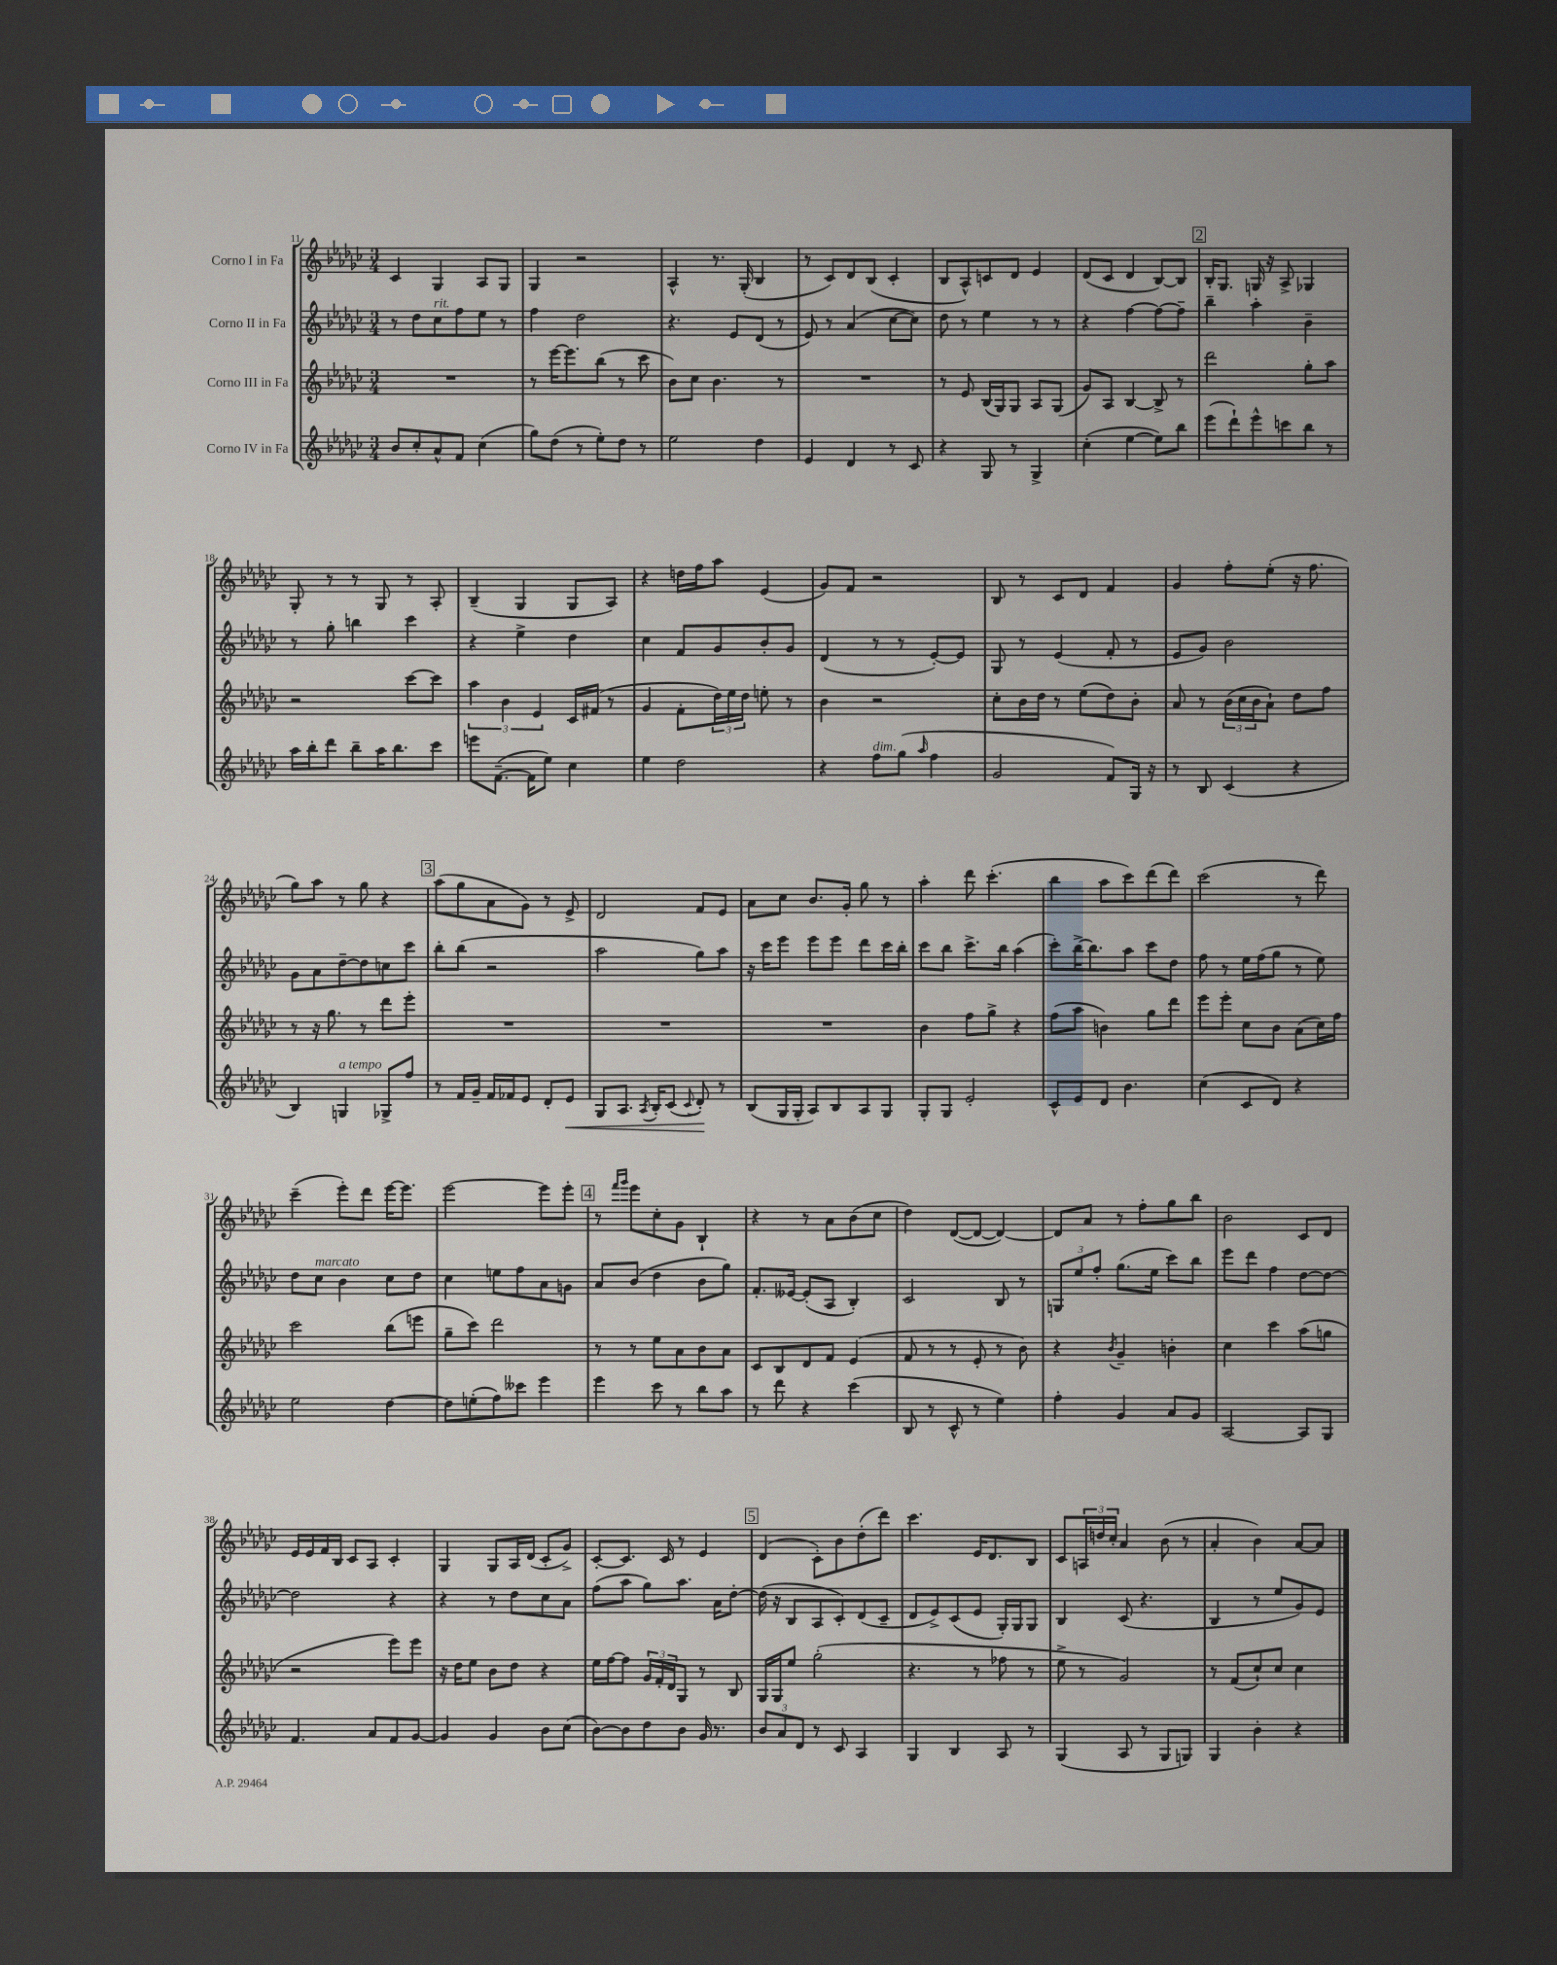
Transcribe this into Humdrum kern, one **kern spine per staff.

**kern	**dynam	**kern	**kern	**kern
*part4	*part4	*part3	*part2	*part1
*staff4	*staff4	*staff3	*staff2	*staff1
*I"Corno IV in Fa	*	*I"Corno III in Fa	*I"Corno II in Fa	*I"Corno I in Fa
*clefG2	*	*clefG2	*clefG2	*clefG2
*k[b-e-a-d-g-c-]	*	*k[b-e-a-d-g-c-]	*k[b-e-a-d-g-c-]	*k[b-e-a-d-g-c-]
*M3/4	*	*M3/4	*M3/4	*M3/4
=11	=11	=11	=11	=11
8b-/L	.	2.r	8r	4c-/
8cc-'/	.	.	8dd-\L	.
!	!	!	!LO:TX:a:i:t=rit.	!
8a-^^/	.	.	8cc-\	4G-/
8f/J	.	.	8ff\	.
(4cc-\	.	.	8ee-\J	8A-/L
.	.	.	8r	8G-/J
=12	=12	=12	=12	=12
8gg-\L)	.	8r	4ff\	4G-/
(8dd-\J	.	[16eee-\KL	.	.
.	.	8.eee-\]	.	.
8r	.	.	2dd-\	2r
8ee-'\L)	.	(8bb-\J	.	.
8dd-\J	.	8r	.	.
8r	.	8ccc-\	.	.
=13	=13	=13	=13	=13
2ee-\	.	8b-\L)	4.r	4A-^^/
.	.	8cc-\J	.	.
.	.	4.b-\	.	8.r
.	.	.	8e-/L	.
.	.	.	.	(16G-'/
4dd-\	.	.	(8d-/J	4B-/
.	.	8r	8r	.
=14	=14	=14	=14	=14
4e-/	.	2.r	8e-/)	8r
.	.	.	8r	8c-/L)
4d-/	.	.	(4a-/	8d-/
.	.	.	.	(8B-/J
8r	.	.	[8cc-\L	4c-'/
8c-/	.	.	8cc-\J])	.
=15	=15	=15	=15	=15
4r	.	8r	8dd-\	8B-/L
.	.	8e-/	8r	8A-^^/)
8G-/	.	(16B-/LL	4ee-\	8cn/
.	.	16G-/J)	.	.
8r	.	8G-/J	.	8d-/J
4G-^/	.	8A-/L	8r	4e-/
.	.	(8G-/J	8r	.
=16	=16	=16	=16	=16
(4cc-'\	.	8g-/L)	4r	(8d-/L
.	.	8A-/J	.	8c-/J
[4ee-\	.	[4B-/	[4ff\	4d-/
8ee-\L])	.	8B-^/]	8ff\L_	[8B-/L)
8bb-\J	.	8r	8ff~\J]	8B-/J]
!!LO:REH:place=s1:t=2
=17	=17	=17	=17	=17
(8eee-\L	.	2ddd-\	4bb-~\	16B-'/KL
.	.	.	.	8.G-/J
8ddd-`\)	.	.	.	.
8eee-^^\	.	.	4aa-'\	16Gn/
.	.	.	.	16r
8cccn\	.	.	.	8A-^/
8bb-\J	.	8gg-'\L	4b-~\	4G-X/
8r	.	8aa-\J	.	.
!!LO:LB:g=z
=18	=18	=18	=18	=18
16aa-\LL	.	2r	8r	8G-'/
16bb-'\J	.	.	.	.
8ddd-\J	.	.	8gg-'\	8r
8bb-~\L	.	.	4bbn\	8r
16aa-\K	.	.	.	8G-/
8.bb-\	.	.	.	.
.	.	[8ccc-\L	4ccc-\	8r
8ccc-\J	.	8ccc-\J]	.	8A-'/
=19	=19	=19	=19	=19
8eeen\L	.	6aa-\	4r	(4B-~/
([8.f~\J	.	.	.	.
.	.	6b-\	.	.
.	.	.	4ee-^\	4G-/
16f\KL]	.	.	.	.
.	.	6e-/	.	.
8ee-\J)	.	.	.	.
4cc-\	.	16c-/LL	4dd-\	8G-/L
.	.	(16f#X/JJ	.	.
.	.	8r	.	8A-/J)
=20	=20	=20	=20	=20
4ee-\	.	4g-/	4cc-\	4r
2dd-\	.	8f'\L	8f/L	16ddn\LL
.	.	.	.	16ff\J
.	.	24dd-\L)	8g-/	8aa-\J
.	.	24ee-\	.	.
.	.	24dd-\JJ	.	.
.	.	8een'\	8b-'/	(4e-/
.	.	8r	8g-/J	.
=21	=21	=21	=21	=21
4r	.	4b-\	(4d-/	8g-/L)
.	.	.	.	8f/J
!LO:TX:a:i:t=dim.	!	!	!	!
8ff\L	.	2r	8r	2r
(8gg-\J	.	.	8r	.
16qqaa-/	.	.	.	.
4ff\	.	.	[8e-'/L)	.
.	.	.	8e-/J]	.
=22	=22	=22	=22	=22
2g-/	.	8cc-'\L	8G-/	8B-/
.	.	16b-\L	8r	8r
.	.	16dd-\JJ	.	.
.	.	8r	(4e-/	8c-/L
.	.	(8ee-\L	.	8d-/J
8f/L)	.	8dd-\)	8f'/	4f/
16G-/Jk	.	8b-'\J	8r	.
16r	.	.	.	.
=23	=23	=23	=23	=23
8r	.	8a-/	8e-/L	4g-/
8B-/	.	8r	8g-/J)	.
(4c-/	.	(24b-\LL	2b-\	8ff'\L
.	.	24cc-\	.	.
.	.	24b-\J	.	.
.	.	8a-`\J)	.	(8ee-'\J
4r	.	8dd-\L	.	16r
.	.	.	.	8.ff\
.	.	8ff\J	.	.
!!LO:LB:g=z
=24	=24	=24	=24	=24
4B-/)	.	8r	8g-\L	8gg-\L)
.	.	16r	8a-\	8aa-\J
.	.	8.gg-\	.	.
!LO:TX:a:i:t=a tempo	!	!	!	!
4Gn/	.	.	[8dd-~\	8r
.	.	8r	8dd-\]	8gg-\
8G-X^/L	.	8ddd-\L	8ccn\	4r
8ff/J	.	8eee-'\J	8ccc-\J	.
!!LO:REH:place=s1:t=3
=25	=25	=25	=25	=25
8r	.	2.r	8bb-'\L	(8aa-\L
16f/LL	.	.	(8bb-\J	8gg-\
16g-~/JJ	.	.	.	.
16f/LL	.	.	2r	8a-\
16f-X/J	.	.	.	.
8e-/J	.	.	.	8g-\J)
8d-'/L	.	.	.	8r
!	!LO:HP:b	!	!	!
8e-/J	<	.	.	8e-^/
=26	=26	=26	=26	=26
8G-/L	.	2.r	2aa-\	2d-/
8.A-/J	.	.	.	.
8qA-/	.	.	.	.
16B-'/KL	.	.	.	.
(8c-/J	.	.	.	.
8qqc-/	.	.	.	.
8d-'/)	.	.	8gg-\L)	8f/L
8r	[	.	8aa-\J	8e-/J
=27	=27	=27	=27	=27
(8B-/L	.	2.r	16r	8a-\L
.	.	.	16ccc-\KL	.
16G-/L	.	.	8eee-\J	8cc-\J
16G-'/JJ	.	.	.	.
8A-/L)	.	.	8eee-\L	8.b-/L
8B-/	.	.	8eee-\J	.
.	.	.	.	16g-'/Jk
8A-/	.	.	8ddd-\L	8gg-\
8G-/J	.	.	16ccc-\L	8r
.	.	.	16bb-'\JJ	.
=28	=28	=28	=28	=28
8G-'/L	.	4b-\	8ccc-\L	4aa-'\
8G-/J	.	.	8bb-\J	.
2e-'/	.	8ff\L	8.ccc-^\L	8ddd-\
.	.	8gg-^\J	.	(4.ccc-'\
.	.	.	16bb-\Jk	.
.	.	4r	(4aa-\	.
=29	=29	=29	=29	=29
8c-^^/L	.	(8ff\L	8ccc-'\L)	4bb-\
8e-/	.	8aa-\J	[16bb-^\K	.
.	.	.	8.bb-\]	.
8d-/J	.	4bn\)	.	8aa-\L
4.b-\	.	.	8aa-\J	8ccc-\)
.	.	8gg-\L	8ccc-\L	(8ddd-\
.	.	8ddd-\J	8dd-\J	8ddd-\J)
=30	=30	=30	=30	=30
(4cc-\	.	8eee-\L	8ff\	(2ccc-\
.	.	8eee-'\J	8r	.
8c-/L	.	8cc-\L	16ee-\LL	.
.	.	.	(16ff\J	.
8d-/J)	.	8b-\J	8gg-\J	.
4r	.	(8a-\L	8r	8r
.	.	16cc-\L)	8ee-\)	8ddd-\)
.	.	16ff\JJ	.	.
!!LO:LB:g=z
=31	=31	=31	=31	=31
2ee-\	.	2ccc-\	8dd-\L	(4ccc-~\
!	!	!	!LO:TX:a:i:t=marcato	!
.	.	.	8cc-\J	.
.	.	.	4b-\	8eee-'\L)
.	.	.	.	8ddd-\J
[4dd-\	.	(8bb-\L	8cc-\L	[16eee-\KL
.	.	.	.	8.eee-\J]
.	.	8eeen\J	8dd-\J	.
=32	=32	=32	=32	=32
8dd-\L]	.	8gg-~\L	4cc-\	[2eee-\
(8een'\	.	8ccc-\J)	.	.
8ff\)	.	2ddd-\	8een\L	.
8ccc--X\J	.	.	8ff\	.
4eee-\	.	.	8a-\	8eee-\L]
.	.	.	8gn\J	8eee-'\J
!!LO:REH:place=s1:t=4
=33	=33	=33	=33	=33
4eee-\	.	8r	8a-/L	8r
.	.	.	.	16qqfff/LL
.	.	.	.	16qqggg-/JJ
.	.	8r	(8b-/J	8eee-\L
8ccc-\	.	8ee-\L	4dd-\	8cc-'\
8r	.	8a-\	.	8g-\J
8bb-\L	.	8b-\	8b-\L	4B-`/
8aa-\J	.	8a-\J	8gg-\J)	.
=34	=34	=34	=34	=34
8r	.	8c-/L	8.f'/L	4r
8ddd-\	.	8B-/	.	.
.	.	.	[16e--X/Jk	.
4r	.	8d-/	(8e--'/L]	8r
.	.	8f/J	8A-/J	8a-\L
(4ccc-\	.	(4e-/	4B-'/)	(8b-\
.	.	.	.	8cc-\J
=35	=35	=35	=35	=35
8B-/	.	8f/	2c-/	4dd-\)
8r	.	8r	.	.
8c-^^/	.	8r	.	([8d-/L
8r	.	8e-'/	.	8d-/J_
4ee-\)	.	8r	8B-/	4d-/_)
.	.	8b-\)	8r	.
=36	=36	=36	=36	=36
4ff'\	.	4r	12Gn/L	8d-/L]
.	.	.	12ee-/	.
.	.	.	.	8a-/J
.	.	.	12ff'/J	.
.	.	8qb-/	.	.
4g-/	.	4g-~/	(8.gg-\L	8r
.	.	.	.	8ff'\L
.	.	.	16ee-\Jk	.
8a-/L	.	4bn'\	8ccc-\L)	8gg-\
8g-/J	.	.	8bb-\J	8bb-\J
=37	=37	=37	=37	=37
[2A-/	.	4cc-\	8eee-\L	2b-\
.	.	.	8ddd-\J	.
.	.	4ccc-\	4ff\	.
8A-/L]	.	(8aa-\L	[8dd-\L	8c-/L
8G-/J	.	8ggn\J	8dd-\J_	8d-/J
!!LO:LB:g=z
=38	=38	=38	=38	=38
4.f/	.	2r	2dd-\]	16e-/LL
.	.	.	.	16e-/
.	.	.	.	16f/
.	.	.	.	16B-/JJ
.	.	.	.	8c-/L
8a-/L	.	.	.	8A-/J
8f/	.	8eee-\L)	4r	4c-'/
[8g-/J	.	8eee-\J	.	.
=39	=39	=39	=39	=39
4g-/]	.	16r	4r	4G-/
.	.	16dd-\KL	.	.
.	.	8ee-\J	.	.
4g-/	.	8b-\L	8r	8G-/L
.	.	8dd-\J	8dd-\L	16A-/L
.	.	.	.	(16d-/JJ
8b-\L	.	4r	8cc-\	8c-'/L
(8cc-\J	.	.	8a-\J	8g-^/J)
=40	=40	=40	=40	=40
[8b-\L)	.	16ee-\LL	(8ff\L	[8c-'/L
.	.	[16ff\J	.	.
8b-\]	.	8ff\J]	8aa-\J	8.c-/J]
8dd-\	.	24g-/LL	8gg-\L)	.
.	.	24f'/	.	.
.	.	.	.	16c-/
.	.	24d-/J	.	.
8b-\J	.	8G-/J	8.aa-\J	8r
16g-/	.	8r	.	4e-/
8.r	.	.	16a-\KL	.
.	.	8B-/	[8dd-'\J	.
!!LO:REH:place=s1:t=5
=41	=41	=41	=41	=41
12b-/L	.	16G-/LL	(16dd-\]	(4d-/
.	.	16G-/J	16r	.
12a-/	.	.	.	.
.	.	8ee-/J	8B-/L	.
12d-/J	.	.	.	.
8r	.	(2gg-'\	8A-/	8c-'\L)
8c-/	.	.	8c-'/)	8b-\
4A-/	.	.	(8d-/	(8dd-'\
.	.	.	8c-~/J	8ddd-\J)
=42	=42	=42	=42	=42
4G-/	.	4.r	8d-/L	4.ccc-\
.	.	.	8e-^/)	.
4B-/	.	.	(8c-/	.
.	.	8r	8e-/J	16e-/KL
.	.	.	.	8.d-/
8A-/	.	8ff-X\	16G-'/LL)	.
.	.	.	16G-/J	.
8r	.	8r	8G-/J	8B-/J
=43	=43	=43	=43	=43
(4G-/	.	8ee-^\	4B-/	8c-/L
.	.	8r	.	24An/L
.	.	.	.	24ddn/
.	.	.	.	24cc-'/JJ
8A-/	.	2g-/)	(8c-/	4a-/
8r	.	.	4.r	.
8G-/L	.	.	.	(8b-\
8Gn/J)	.	.	.	8r
=44	=44	=44	=44	=44
4G-/	.	8r	4B-/	4a-'/
.	.	(8f/L	.	.
4b-'\	.	8cc-`/)	8r	4b-\)
.	.	8cc-/J	8ee-/L	.
4r	.	4cc-\	8g-/)	[8a-/L
.	.	.	8e-/J	8a-/J]
==	==	==	==	==
*-	*-	*-	*-	*-
